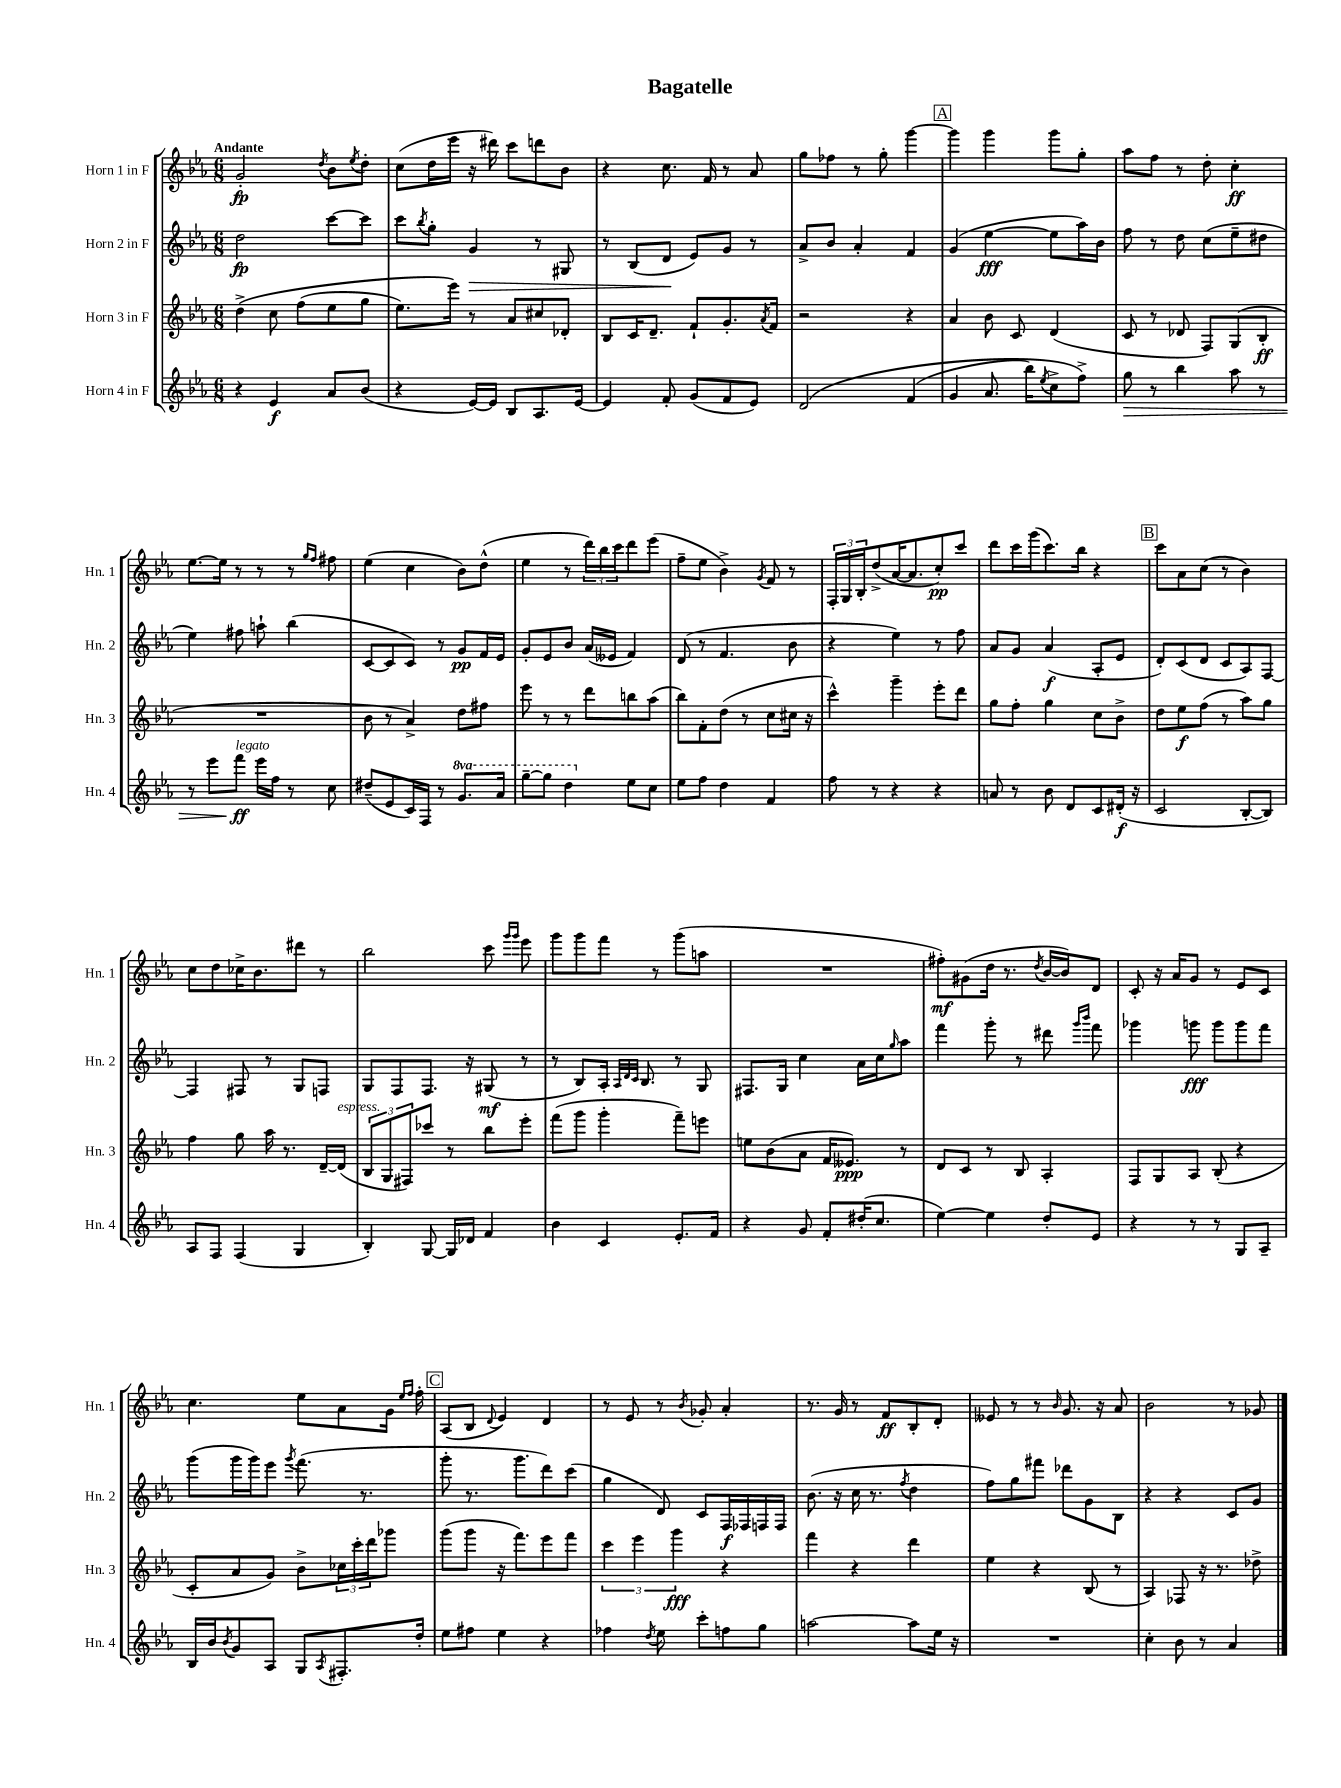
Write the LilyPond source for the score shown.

\header { title = "Bagatelle" }
<<
\new StaffGroup <<
\new Staff = "s0" \with { instrumentName = "Horn 1 in F" shortInstrumentName = "Hn. 1" } {
    \clef treble \key ees \major \numericTimeSignature \time 6/8 \tempo "Andante"
    g'2-.\fp \acciaccatura { d''8 } bes'8 \acciaccatura { ees''8 } d''8-. |
    c''8( d''16 ees'''16 r16 dis'''16) c'''8 d'''8 bes'8 |
    r4 c''8. f'16 r8 aes'8 |
    g''8 fes''8 r8 g''8-. g'''4~ |
    \mark \markup { \box "A" } g'''4 g'''4 g'''8 g''8-. |
    aes''8 f''8 r8 d''8-. c''4-.\ff |
    ees''8.~ ees''16 r8 r8 r8 \grace { g''16 f''16 } fis''8 |
    ees''4( c''4 bes'8) d''8-^( |
    ees''4 r8 \tuplet 3/2 { d'''16) bes''16 c'''16 } d'''8 ees'''8( |
    f''8-- ees''8 bes'4->) \acciaccatura { g'8 } f'8 r8 |
    \tuplet 3/2 { f16-. g16 bes16-. } d''8->( aes'16~ aes'8. c''8-.\pp) c'''8 |
    d'''8 c'''16 g'''16( c'''8.) bes''16 r4 |
    \mark \markup { \box "B" } c'''8 aes'8 c''8( r8 bes'4) |
    c''8 d''8 ces''16-> bes'8. dis'''8 r8 |
    bes''2 c'''8 \grace { g'''16 g'''16 } ees'''8 |
    g'''8 g'''8 f'''8 r8 g'''8( a''8 |
    R2. |
    fis''8-.\mf) gis'8( d''16 r8. \acciaccatura { d''8 } bes'16~ bes'16) d'8 |
    c'8-. r16 aes'16 g'8 r8 ees'8 c'8 |
    c''4. ees''8 aes'8 g'16 \grace { ees''16 f''16 } f''16-. |
    \mark \markup { \box "C" } aes8( bes8 \appoggiatura { d'8 } ees'4) d'4 |
    r8 ees'8 r8 \acciaccatura { bes'8 } ges'8-. aes'4-. |
    r8. g'16 r8 f'8\ff bes8-. d'8-. |
    eeses'8 r8 r8 \grace { bes'16 } g'8. r16 aes'8 |
    bes'2 r8 ges'8 \bar "|." |
}
\new Staff = "s1" \with { instrumentName = "Horn 2 in F" shortInstrumentName = "Hn. 2" } {
    \clef treble \key ees \major \numericTimeSignature \time 6/8
    d''2\fp c'''8~ c'''8 |
    c'''8 \acciaccatura { bes''8 } g''8-. g'4\> r8 gis8 |
    r8 bes8( d'8\! ees'8) g'8 r8 |
    aes'8-> bes'8 aes'4-. f'4 |
    \mark \markup { \box "A" } g'4( ees''4~\fff ees''8 aes''16) bes'16 |
    f''8 r8 d''8 c''8( ees''8-- dis''8 |
    ees''4) fis''8 a''8-! bes''4( |
    c'8~ c'8 c'8) r8 g'8\pp f'16 ees'16 |
    g'8-. ees'8 bes'8 aes'16( eeses'16 f'4) |
    d'8( r8 f'4. bes'8 |
    r4 ees''4) r8 f''8 |
    aes'8 g'8 aes'4\f( aes8-. ees'8 |
    \mark \markup { \box "B" } d'8-.) c'8( d'8 c'8 aes8) f8~ |
    f4 fis8 r8 g8 f8 |
    g8 f8 f8. r16 gis8\mf( r8 |
    r8 bes8) aes16-. \grace { aes32 d'32 c'32 } bes8. r8 g8 |
    fis8. g16 c''4 aes'16 c''16 \grace { g''16 } aes''8 |
    f'''4 g'''8-. r8 dis'''8 \grace { g'''16 bes'''16 } f'''8 |
    ges'''4 g'''8\fff g'''8 g'''8 f'''8 |
    g'''8( g'''16 g'''16) ees'''8 \acciaccatura { g'''8 } f'''8.( r8. |
    \mark \markup { \box "C" } g'''8-. r8. g'''8. d'''8) c'''8( |
    g''4 d'8) c'8 f16\f fes16 f16 f16 |
    bes'8.( r16 c''16 r8. \acciaccatura { f''8 } d''4 |
    f''8) g''8 fis'''8 des'''8 g'8 bes8 |
    r4 r4 c'8 g'8 \bar "|." |
}
\new Staff = "s2" \with { instrumentName = "Horn 3 in F" shortInstrumentName = "Hn. 3" } {
    \clef treble \key ees \major \numericTimeSignature \time 6/8
    d''4->\( c''8 f''8( ees''8 g''8 |
    ees''8.) ees'''16\) r8 aes'8 cis''8 des'8-. |
    bes8 c'16 d'8.-- f'8-! g'8.-. \acciaccatura { aes'8 } f'16 |
    r2 r4 |
    \mark \markup { \box "A" } aes'4 bes'8 c'8 d'4( |
    c'8 r8 des'8 f8) g8( bes8-.\ff |
    R2. |
    bes'8 r8 aes'4->) d''8 fis''8 |
    ees'''8 r8 r8 d'''8 b''8 aes''8( |
    bes''8) f'8-. d''8( r8 c''8 cis''16 r16 |
    c'''4-^) g'''4-- ees'''8-. d'''8 |
    g''8 f''8-. g''4 c''8 bes'8-> |
    \mark \markup { \box "B" } d''8 ees''8\f f''8( r8 aes''8) g''8 |
    f''4 g''8 aes''16 r8. d'16~-- d'16^\markup { \italic "espress." }( |
    \tuplet 3/2 { bes8 g8 fis8) } ces'''8 r8 bes''8 ees'''8-. |
    f'''8( g'''8 g'''4-. f'''8--) e'''8 |
    e''8 bes'8( aes'8 f'16 eeses'8.\ppp) r8 |
    d'8 c'8 r8 bes8 aes4-. |
    f8 g8 aes8 bes8-.( r4 |
    c'8-. aes'8 g'8) bes'8-> \tuplet 3/2 { ces''16 c'''16-. d'''16 } ges'''8 |
    \mark \markup { \box "C" } g'''8( g'''8 r16 f'''8.) ees'''8 f'''8 |
    \tuplet 3/2 { c'''4 ees'''4 g'''4\fff } r4 |
    f'''4 r4 d'''4 |
    ees''4 r4 bes8( r8 |
    aes4) fes8 r16 r8. des''8-> \bar "|." |
}
\new Staff = "s3" \with { instrumentName = "Horn 4 in F" shortInstrumentName = "Hn. 4" } {
    \clef treble \key ees \major \numericTimeSignature \time 6/8 \set Staff.ottavationMarkups = #ottavation-simple-ordinals
    r4 ees'4\f aes'8 bes'8( |
    r4 ees'16~) ees'16 bes8 aes8. ees'16~ |
    ees'4 f'8-. g'8( f'8 ees'8) |
    d'2\( f'4( |
    \mark \markup { \box "A" } g'4 aes'8. bes''16) \acciaccatura { ees''8 } c''8-> f''8->\) |
    g''8\> r8 bes''4 aes''8 r8 |
    r8 ees'''8 f'''8\ff\!^\markup { \italic "legato" } ees'''16 f''16 r8 c''8 |
    dis''8--( ees'8 c'16) f16 r8 \ottava #1 g''8. aes''16 |
    g'''8~-- g'''8 d'''4 \ottava #0 ees''8 c''8 |
    ees''8 f''8 d''4 f'4 |
    f''8 r8 r4 r4 |
    a'8 r8 bes'8 d'8 c'8 dis'16-.\f( r16 |
    \mark \markup { \box "B" } c'2 bes8~-. bes8) |
    aes8 f8 f4( g4 |
    bes4-.) g8~ g16 des'16 f'4 |
    bes'4 c'4 ees'8.-. f'16 |
    r4 g'8 f'8-. dis''16-.( c''8. |
    ees''4~) ees''4 d''8-. ees'8 |
    r4 r8 r8 g8 aes8-- |
    bes16 bes'16 \acciaccatura { bes'8 } g'8 aes8 g8 \acciaccatura { aes8 } fis8.-. d''16-. |
    \mark \markup { \box "C" } ees''8 fis''8 ees''4 r4 |
    fes''4 \acciaccatura { d''8 } ees''8 c'''8-. f''8 g''8 |
    a''2~ a''8 ees''16 r16 |
    R2. |
    c''4-. bes'8 r8 aes'4 \bar "|." |
}
>>
>>
\layout { \context { \Score \remove "Bar_number_engraver" } }
